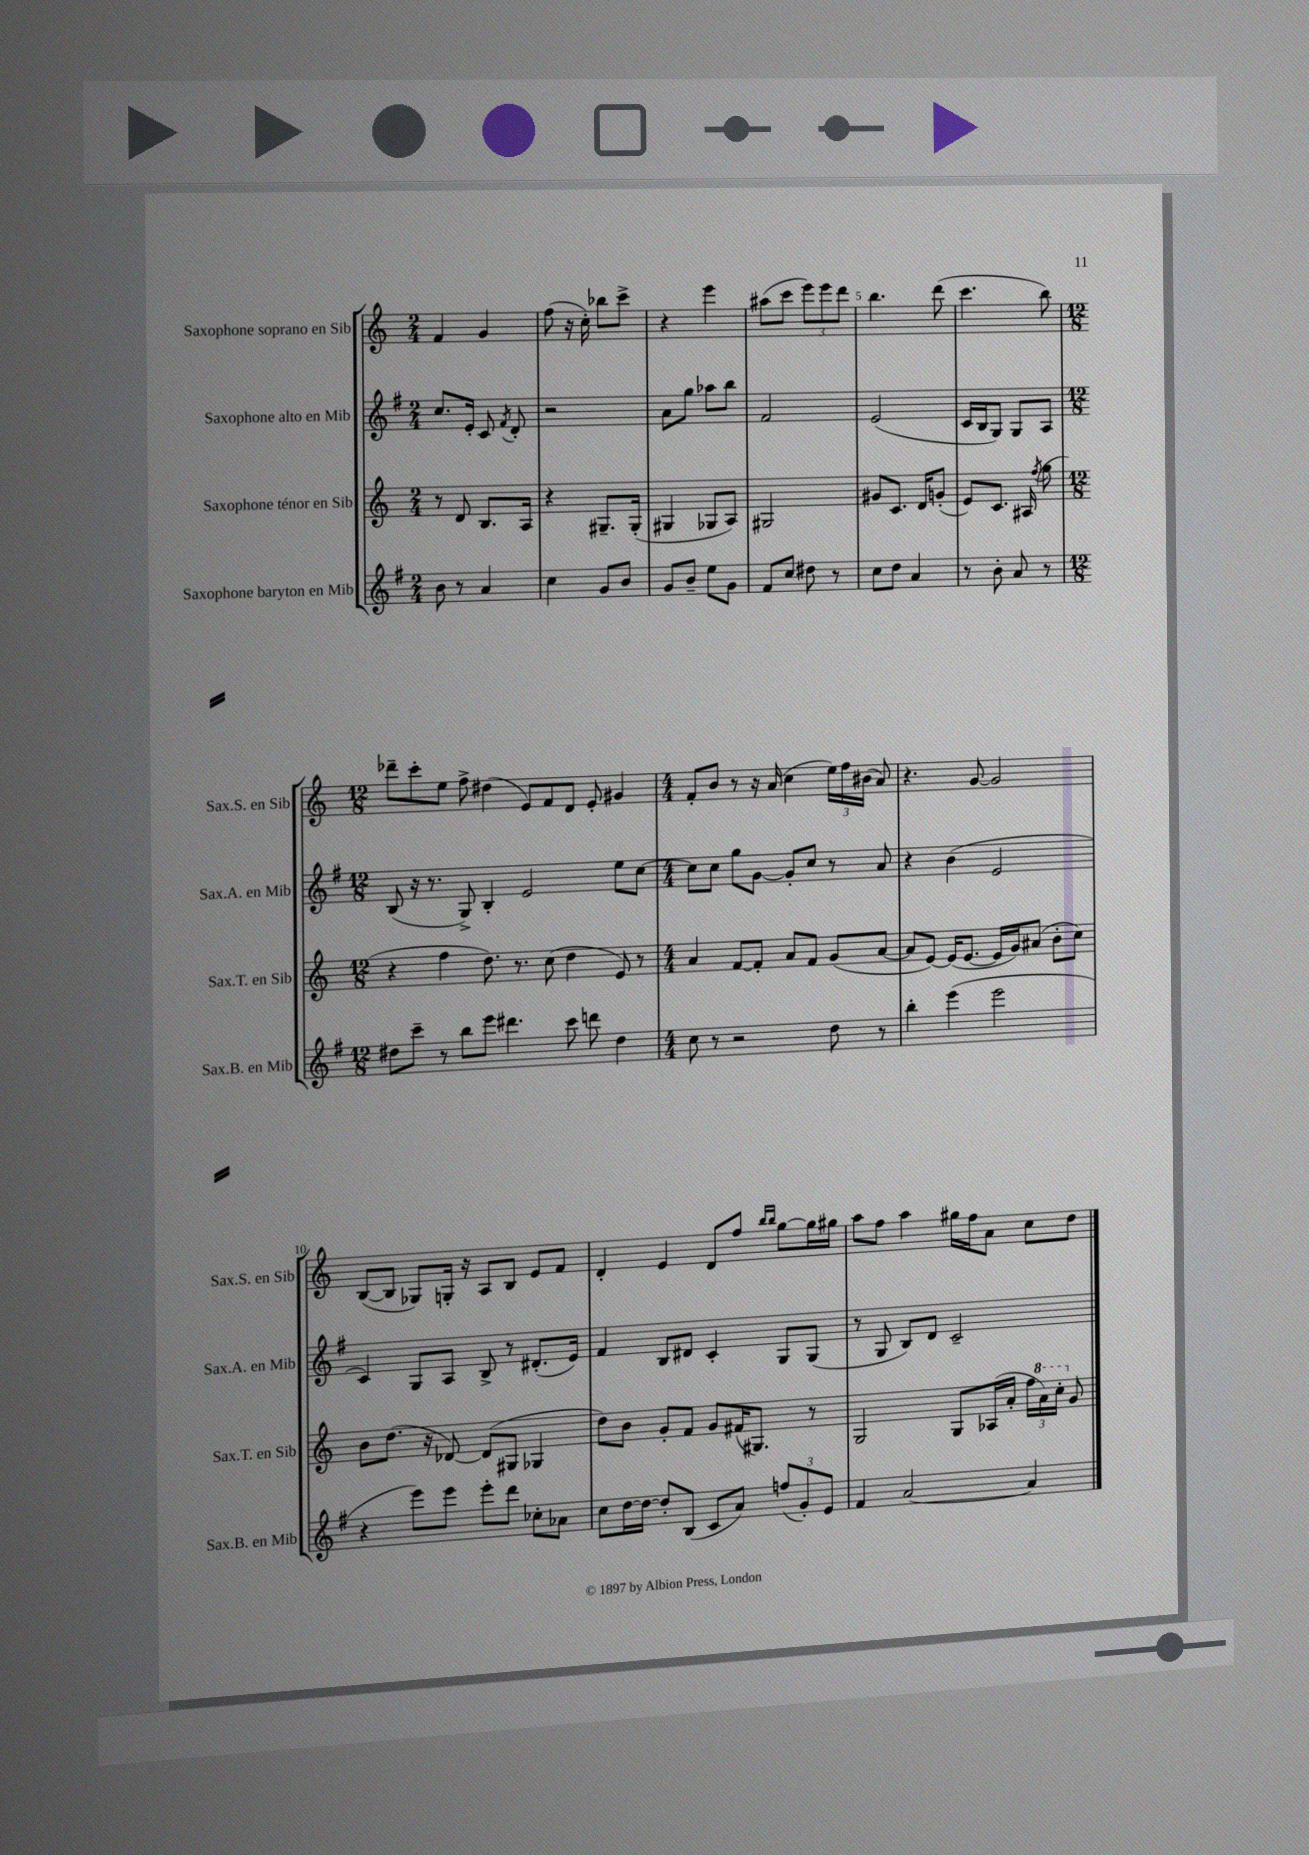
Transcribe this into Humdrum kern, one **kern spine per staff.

**kern	**kern	**kern	**kern
*staff4	*staff3	*staff2	*staff1
*clefG2	*clefG2	*clefG2	*clefG2
*k[f#]	*k[]	*k[f#]	*k[]
*M2/4	*M2/4	*M2/4	*M2/4
8b\	8r	8.cc/L	4f/
8r	8d/	.	.
.	.	16e'/Jk	.
4a/	8.B/L	8c/	4g/
.	.	8qf#/	.
.	.	8d'/	.
.	16A/Jk	.	.
=	=	=	=
4cc\	4r	2r	(8ff\
.	.	.	16r
.	.	.	16cc'\)
8g/L	8.G#~/L	.	8bb-\L
8b/J	.	.	8ccc^\J
.	(16G#'/Jk	.	.
=	=	=	=
8g/L	4G#/	8a\L	4r
8b~/J	.	8gg\J	.
8ee\L	8G-/L	8aa-\L	4eee\
8g\J	8A/J)	8bb\J	.
=	=	=	=
8f#/L	2G#/	2f#/	(8aa#\L
8cc/J	.	.	8ccc\J
8dd#\	.	.	12eee\L)
.	.	.	12eee\
8r	.	.	.
.	.	.	12ddd\J
=	=	=	=
8cc\L	8g#/L	(2e/	4.bb\
8dd\J	8.c/J	.	.
4a/	.	.	.
.	16d/LK	.	.
.	(8g'/J	.	(8ddd\
=	=	=	=
8r	8e/L)	16c/LL	4.ccc\
.	.	16B/J	.
8b'\	8.c/J	8G/J)	.
8a/	.	8G/L	.
.	(16A#/	.	.
.	8qff/	.	.
8r	8gg\	8A/J	8bb\)
=	=	=	=
*M12/8	*M12/8	*M12/8	*M12/8
8dd#\L	4r	(8B/	8ddd-~\L
8ccc~\J	.	16r	8ccc'\
.	.	8.r	.
8r	4ff\	.	8ee\J
8bb\L	.	8G^/)	8ff^\
8eee\J	8.dd\)	4B'/	(4dd#\
4.ddd#\	.	.	.
.	8.r	.	.
.	.	2e/	8e/L)
.	(8cc\	.	8f/
8ccc\	4dd\	.	8d/J
8ddd\	.	.	8e'/
4dd#\	8e/)	8ee\L	4g#/
.	8r	[8cc\J	.
=	=	=	=
*M4/4	*M4/4	*M4/4	*M4/4
8cc\	4a/	8cc\]L	8f'/L
8r	.	8cc\J	8b/J
2r	[8f/L	8gg\L	8r
.	8f'/]J	[8g\J	16r
.	.	.	(16a/
.	8a/L	8g'/]L	4cc\
.	8f/J	8cc/J	.
8dd\	(8g/L	8r	24ee\LL)
.	.	.	24ff\
.	.	.	(24b#\JJ
8r	[8a/J	8a/	8a/)
=	=	=	=
4bb'\	8a/]L	4r	4.r
.	[8e/J)	.	.
(4eee\	(16e/]LK	(4b\	.
.	[8.e/J	.	.
.	.	.	[8g/
2eee\	16e/]LL	2e/	2g/]
.	16g/J)	.	.
.	(8a#/J	.	.
.	8b'\L	.	.
.	8cc\J)	.	.
=	=	=	=
4r	8b\L	4c/)	([8B/L
.	(8.dd\J	.	8B/]J
8eee\L)	.	8G/L	8G-/L)
.	16r	.	.
8eee\J	[8d-/)	8A/J	16G'/Jk
.	.	.	16r
8eee'\L	(8d-/]L	8B^/	8A/L
8ddd\J	8G#/J	8r	8B/J
8cc-'\L	4G-/	(8.d#'/L	8e/L
8a-\J	.	.	8f/J
.	.	16e/Jk)	.
=	=	=	=
8cc\L	8dd\L)	4f#/	4d'/
[16dd\L	8b\J	.	.
16dd\_JJ	.	.	.
8dd'/]L	8g'/L	8B/L	4e/
(8B/J	8f/J	8d#/J	.
8c/L	8g/L	4c'/	8d/L
8a/J)	(16f#/K	.	8ff/J
.	8.G#/J)	.	.
.	.	.	16qqbb/LL
.	.	.	16qqbb/JJ
(12ff/L	.	8G/L	[8gg\L
12g'/)	.	.	.
.	8r	(8G/J	16gg\]L
12e/J	.	.	.
.	.	.	16gg#\JJ
=	=	=	=
4f#/	2G/	8r	8aa\L
.	.	8G/	8ff\J
[2a/	.	8B/L)	4aa\
.	.	8d/J	.
.	8G/L	2c~/	16gg#\LL
.	.	.	16ff\J
.	(16A-/L	.	8a\J
.	16a'/JJ	.	.
4a/]	24ff\LL	.	8cc\L
.	24aa\)	.	.
.	24ccc'\JJ	.	.
.	8g/	.	8dd\J
==	==	==	==
*-	*-	*-	*-
